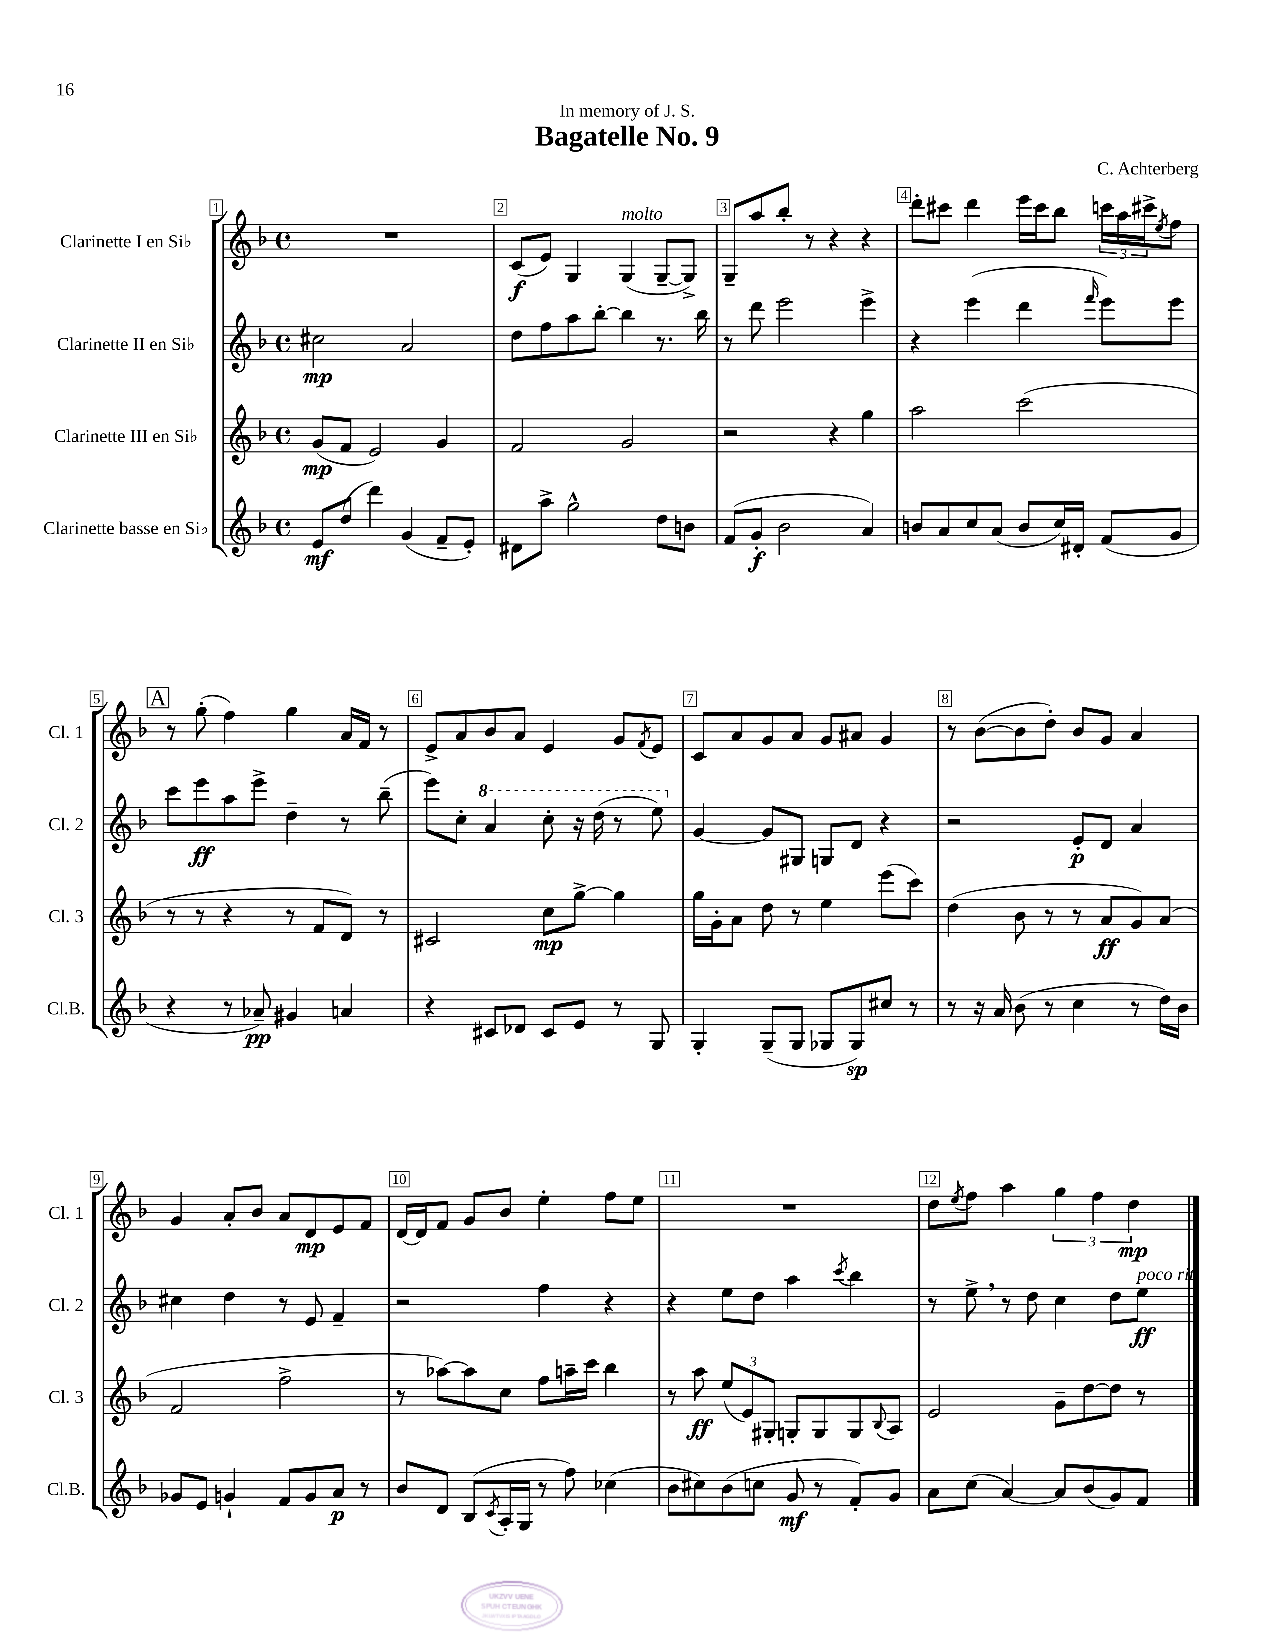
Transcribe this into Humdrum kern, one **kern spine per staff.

**kern	**kern	**kern	**kern
*staff4	*staff3	*staff2	*staff1
*clefG2	*clefG2	*clefG2	*clefG2
*k[b-]	*k[b-]	*k[b-]	*k[b-]
*M4/4	*M4/4	*M4/4	*M4/4
*met(c)	*met(c)	*met(c)	*met(c)
8e	(8g	2cc#	1r
(8dd	8f	.	.
4ddd)	2e)	.	.
(4g	.	2a	.
8f~	4g	.	.
8e')	.	.	.
=	=	=	=
8d#	2f	8dd	(8c
8aa^	.	8ff	8e)
2gg^^	.	8aa	4G
.	.	[8bb-'	.
.	2g	4bb-]	(4G
8dd	.	8.r	[8G~
8b	.	.	8G^])
.	.	16bb-	.
=	=	=	=
(8f	2r	8r	8G~
8g'	.	8ddd	8aa
2b-	.	2eee	8bb-'
.	.	.	8r
.	4r	.	4r
4a)	4gg	4eee^	4r
=	=	=	=
8b	2aa	4r	8ddd'
8a	.	.	8ccc#
8cc	.	(4eee	4ddd
(8a	.	.	.
8b	(2ccc	4ddd	16eee
.	.	.	16ccc#
16cc)	.	.	8bb-
16d#'	.	.	.
.	.	16qqfff	.
(8f	.	8eee)	24ccc
.	.	.	24aa
.	.	.	24ccc#^
.	.	.	8qee
8g	.	8eee	8ff
=	=	=	=
4r	8r	8ccc	8r
.	8r	8eee	(8gg'
8r	4r	8aa	4ff)
8a-~)	.	8eee^	.
4g#	8r	4dd~	4gg
.	8f	.	.
4a	8d)	8r	16a
.	.	.	16f
.	8r	(8bb-~	8r
=	=	=	=
4r	2c#	8eee)	8e^
.	.	8cc'	8a
8c#	.	4aa	8b-
8d-	.	.	8a
8c#	8cc	8ccc'	4e
8e	[8gg^	16r	.
.	.	(16ddd	.
8r	4gg]	8r	8g
.	.	.	8qf
8G	.	8eee)	8e
=	=	=	=
4G'	16gg	[4g	8c
.	16g'	.	.
.	8a	.	8a
(8G~	8dd	8g]	8g
8G	8r	8G#	8a
8G-	4ee	8G	8g
8G-)	.	8d	8a#
8cc#	(8eee	4r	4g
8r	8ccc)	.	.
=	=	=	=
8r	(4dd	2r	8r
16r	.	.	([8b-
16a	.	.	.
(8b-	8b-	.	8b-]
8r	8r	.	8dd')
4cc	8r	8e'	8b-
.	8a	8d	8g
8r	8g)	4a	4a
16dd)	(8a	.	.
16b-	.	.	.
=	=	=	=
8g-	2f	4cc#	4g
8e	.	.	.
4g`	.	4dd	8a'
.	.	.	8b-
8f	2ff^	8r	8a
8g	.	8e	8d
8a	.	4f~	8e
8r	.	.	8f
=	=	=	=
8b-	8r	2r	[16d
.	.	.	16d]
8d	[8aa-)	.	8f
(8B-	8aa-]	.	8g
8qc	.	.	.
16A'	8cc	.	8b-
16G	.	.	.
8r	8ff	4ff	4ee'
8ff)	16aa~	.	.
.	16ccc	.	.
(4cc-	4bb-	4r	8ff
.	.	.	8ee
=	=	=	=
8b-	8r	4r	1r
8cc#)	8aa	.	.
(8b-	(12ee	8ee	.
.	12e)	.	.
8cc	.	8dd	.
.	12G#'	.	.
8g	8G'	4aa	.
8r	8G	.	.
.	.	8qccc	.
8f')	8G	4bb-	.
.	8qqB-	.	.
8g	8A	.	.
=	=	=	=
8a	2e	8r	8dd
.	.	.	8qee
(8cc	.	8ee^	8ff
[4a)	.	8r	4aa
.	.	8dd	.
8a]	8g~	4cc	6gg
(8b-	[8dd	.	.
.	.	.	6ff
8g)	8dd]	8dd	.
.	.	.	6dd
8f	8r	8ee	.
==	==	==	==
*-	*-	*-	*-
